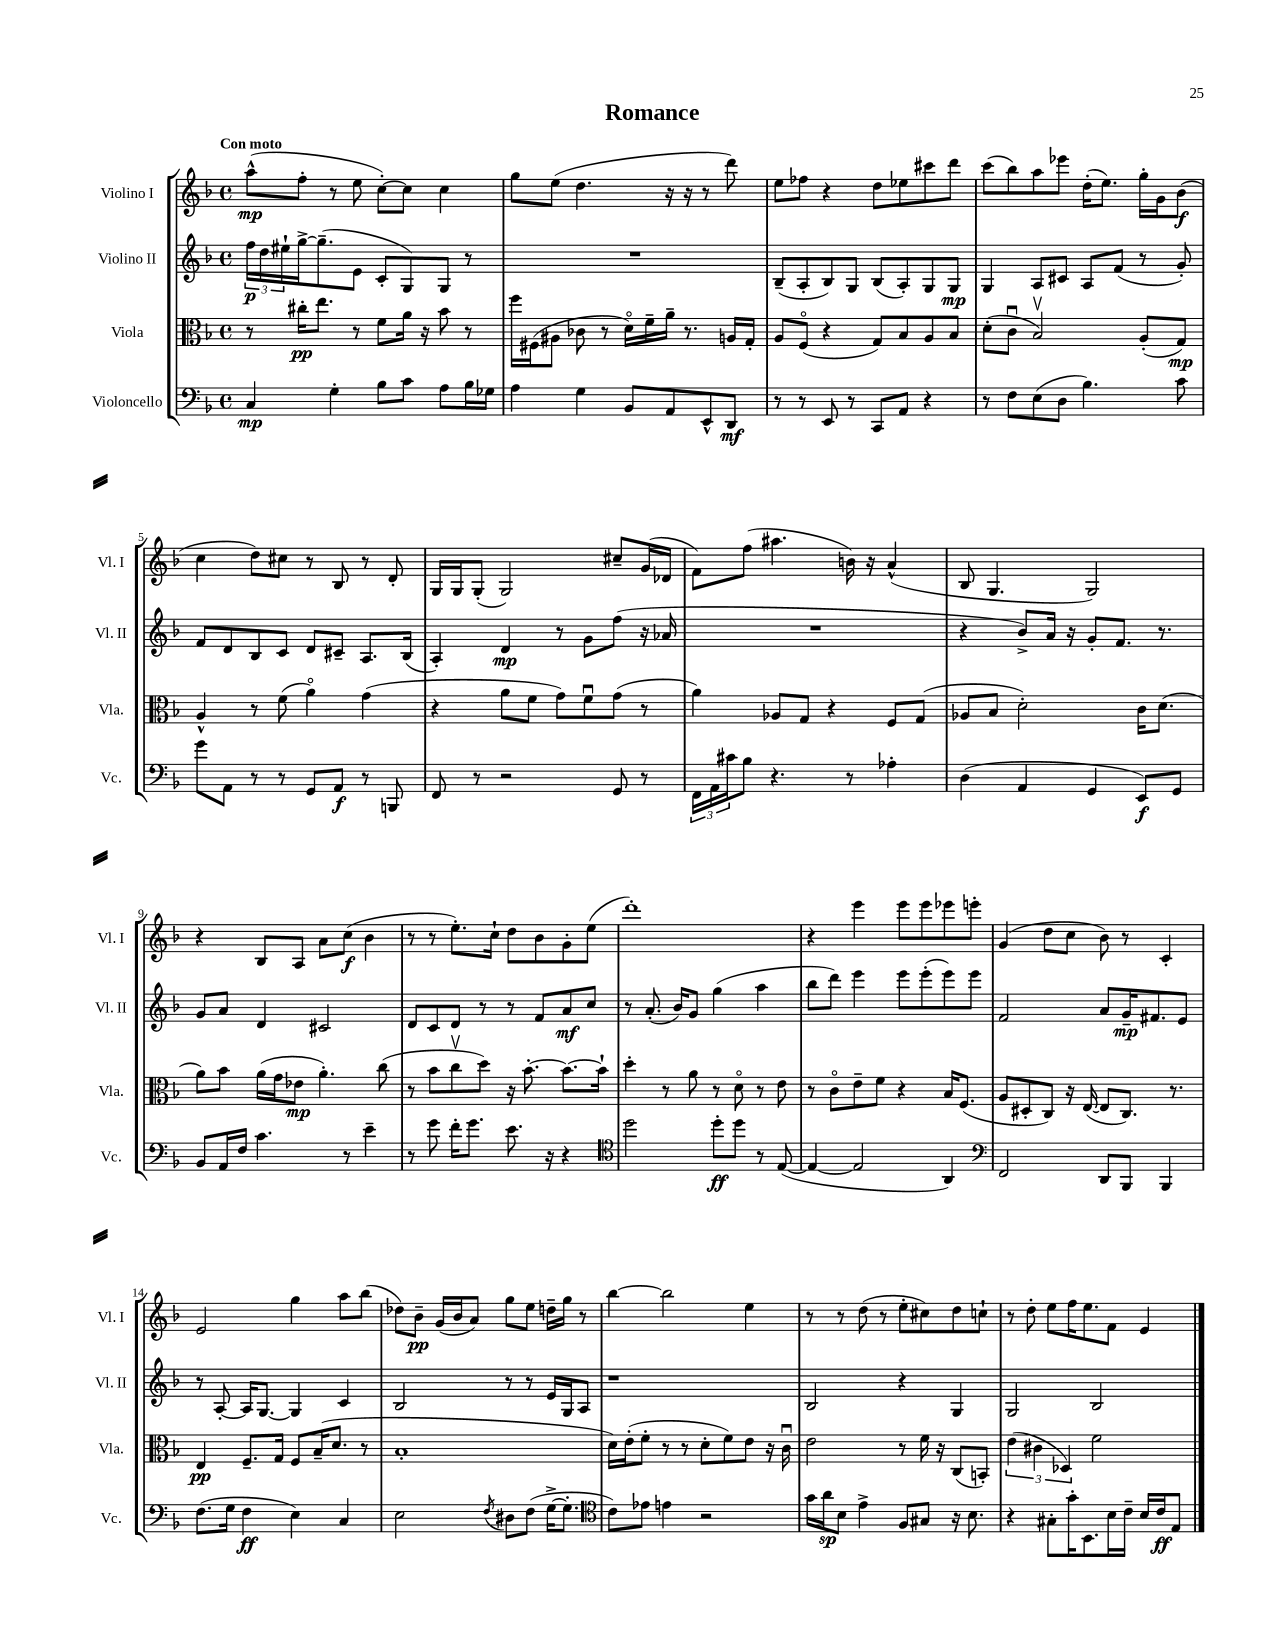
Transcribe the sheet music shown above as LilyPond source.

\header { title = "Romance" }
<<
\new StaffGroup <<
\new Staff = "s0" \with { instrumentName = "Violino I" shortInstrumentName = "Vl. I" } {
    \clef treble \key f \major \defaultTimeSignature \time 4/4 \tempo "Con moto"
    a''8-^\mp( f''8-. r8 e''8 c''8~-.) c''8 c''4 |
    g''8 e''8( d''4. r16 r16 r8 d'''8) |
    e''8 fes''8 r4 d''8 ees''8 cis'''8 d'''8 |
    c'''8( bes''8) a''8 ees'''8 d''16-.( e''8.) g''16-. g'16 bes'8\f( |
    c''4 d''8) cis''8 r8 bes8 r8 d'8-. |
    g16 g16 g8-.( g2) cis''8-- g'16( des'16 |
    f'8) f''8( ais''4. b'16) r16 a'4-^( |
    bes8 g4. g2) |
    r4 bes8 a8 a'8 c''8\f( bes'4 |
    r8 r8 e''8.-.) c''16-! d''8 bes'8 g'8-. e''8( |
    d'''1-.) |
    r4 e'''4 e'''8 e'''8 ees'''8 e'''8-. |
    g'4( d''8 c''8 bes'8) r8 c'4-. |
    e'2 g''4 a''8 bes''8( |
    des''8) bes'8--\pp g'16( bes'16 a'8) g''8 e''8 d''16-- g''16 r8 |
    bes''4~ bes''2 e''4 |
    r8 r8 d''8( r8 e''8-. cis''8) d''8 c''8-! |
    r8 d''8-. e''8 f''16 e''8. f'8 e'4 \bar "|." |
}
\new Staff = "s1" \with { instrumentName = "Violino II" shortInstrumentName = "Vl. II" } {
    \clef treble \key f \major \defaultTimeSignature \time 4/4
    \tuplet 3/2 { f''16\p d''16 eis''16-! } g''16~-> g''8.--( e'8 c'8-. g8) g8 r8 |
    R1 |
    bes8--( a8-. bes8) g8 bes8( a8-.) g8 g8\mp |
    g4 a8 cis'8 a8 f'8( r8 g'8-.) |
    f'8 d'8 bes8 c'8 d'8 cis'8-- a8. bes16( |
    a4-.) d'4\mp r8 g'8 f''8( r16 aes'16 |
    R1 |
    r4 bes'8->) a'16 r16 g'8-. f'8. r8. |
    g'8 a'8 d'4 cis'2 |
    d'8 c'8 d'8 r8 r8 f'8 a'8\mf c''8 |
    r8 a'8.-.( bes'16) g'8 g''4( a''4 |
    bes''8 d'''8) e'''4 e'''8 e'''8-.( e'''8) e'''8 |
    f'2 a'8 g'16--\mp fis'8. e'8 |
    r8 a8~-. a16 g8.~ g4 c'4 |
    bes2 r8 r8 e'16 g16 a8 |
    r1 |
    bes2 r4 g4 |
    g2 bes2 \bar "|." |
}
\new Staff = "s2" \with { instrumentName = "Viola" shortInstrumentName = "Vla." } {
    \clef alto \key f \major \defaultTimeSignature \time 4/4
    r8 cis''16-.\pp e''8. r8 f'8 a'16 r16 bes'8 r8 |
    f''16 fis16( ais8 ces'8 r8 d'16\flageolet) f'16-- a'16-- r8. a16 g16-. |
    a8 f8\flageolet( r4 g8) bes8 a8 bes8 |
    d'8-.( c'8\downbow bes2\upbow) a8-.( g8\mp) |
    a4-^ r8 f'8( a'4\flageolet) g'4( |
    r4 a'8 f'8 g'8) f'8\downbow g'8( r8 |
    a'4) aes8 g8 r4 f8 g8( |
    aes8 bes8 d'2-.) c'16 d'8.( |
    a'8) bes'8 a'16( g'16 ees'8\mp a'4.-.) c''8( |
    r8 bes'8 c''8\upbow d''8) r16 bes'8.~-. bes'8.~ bes'16-! |
    d''4-. r8 a'8 r8 d'8\flageolet r8 e'8 |
    r8 c'8\flageolet e'8-- f'8 r4 bes16 f8.( |
    a8 dis8-. c8) r16 e16~( e8 c8.) r8. |
    e4\pp f8.-- g16 f8 bes16--( d'8. r8 |
    bes1-. |
    d'16) e'16-.( f'8-. r8 r8 d'8-. f'8) e'8 r16 c'16\downbow |
    e'2 r8 f'16 r16 c8( b,8-.) |
    \tuplet 3/2 { e'4( cis'4 des4) } f'2 \bar "|." |
}
\new Staff = "s3" \with { instrumentName = "Violoncello" shortInstrumentName = "Vc." } {
    \clef bass \key f \major \defaultTimeSignature \time 4/4
    c4\mp g4-. bes8 c'8 a8 bes16 ges16 |
    a4 g4 bes,8 a,8 e,8-^ d,8\mf |
    r8 r8 e,8 r8 c,8 a,8 r4 |
    r8 f8 e8( d8 bes4.) c'8 |
    g'8 a,8 r8 r8 g,8 a,8\f r8 b,,8 |
    f,8 r8 r2 g,8 r8 |
    \tuplet 3/2 { f,16 a,16 cis'16 } bes8 r4. r8 aes4-. |
    d4( a,4 g,4 e,8\f) g,8 |
    bes,8 a,16 f16 c'4. r8 e'4-- |
    r8 g'8 f'16-. g'8. e'8. r16 r4 |
    \clef tenor d''2 d''8-.\ff d''8 r8 e8~( |
    e4~ e2 a,4) |
    \clef bass f,2 d,8 bes,,8 bes,,4 |
    f8.( g16 f4\ff e4) c4 |
    e2 \acciaccatura { f8 } dis8 f8( g16~-> g8.-. |
    \clef tenor c'8) ees'8 e'4 r2 |
    g'16 a'16\sp bes8 e'4-> f8 gis8 r16 bes8. |
    r4 gis8-. g'16-. bes,8. bes16 c'16-- bes16 c'16\ff e8 \bar "|." |
}
>>
>>
